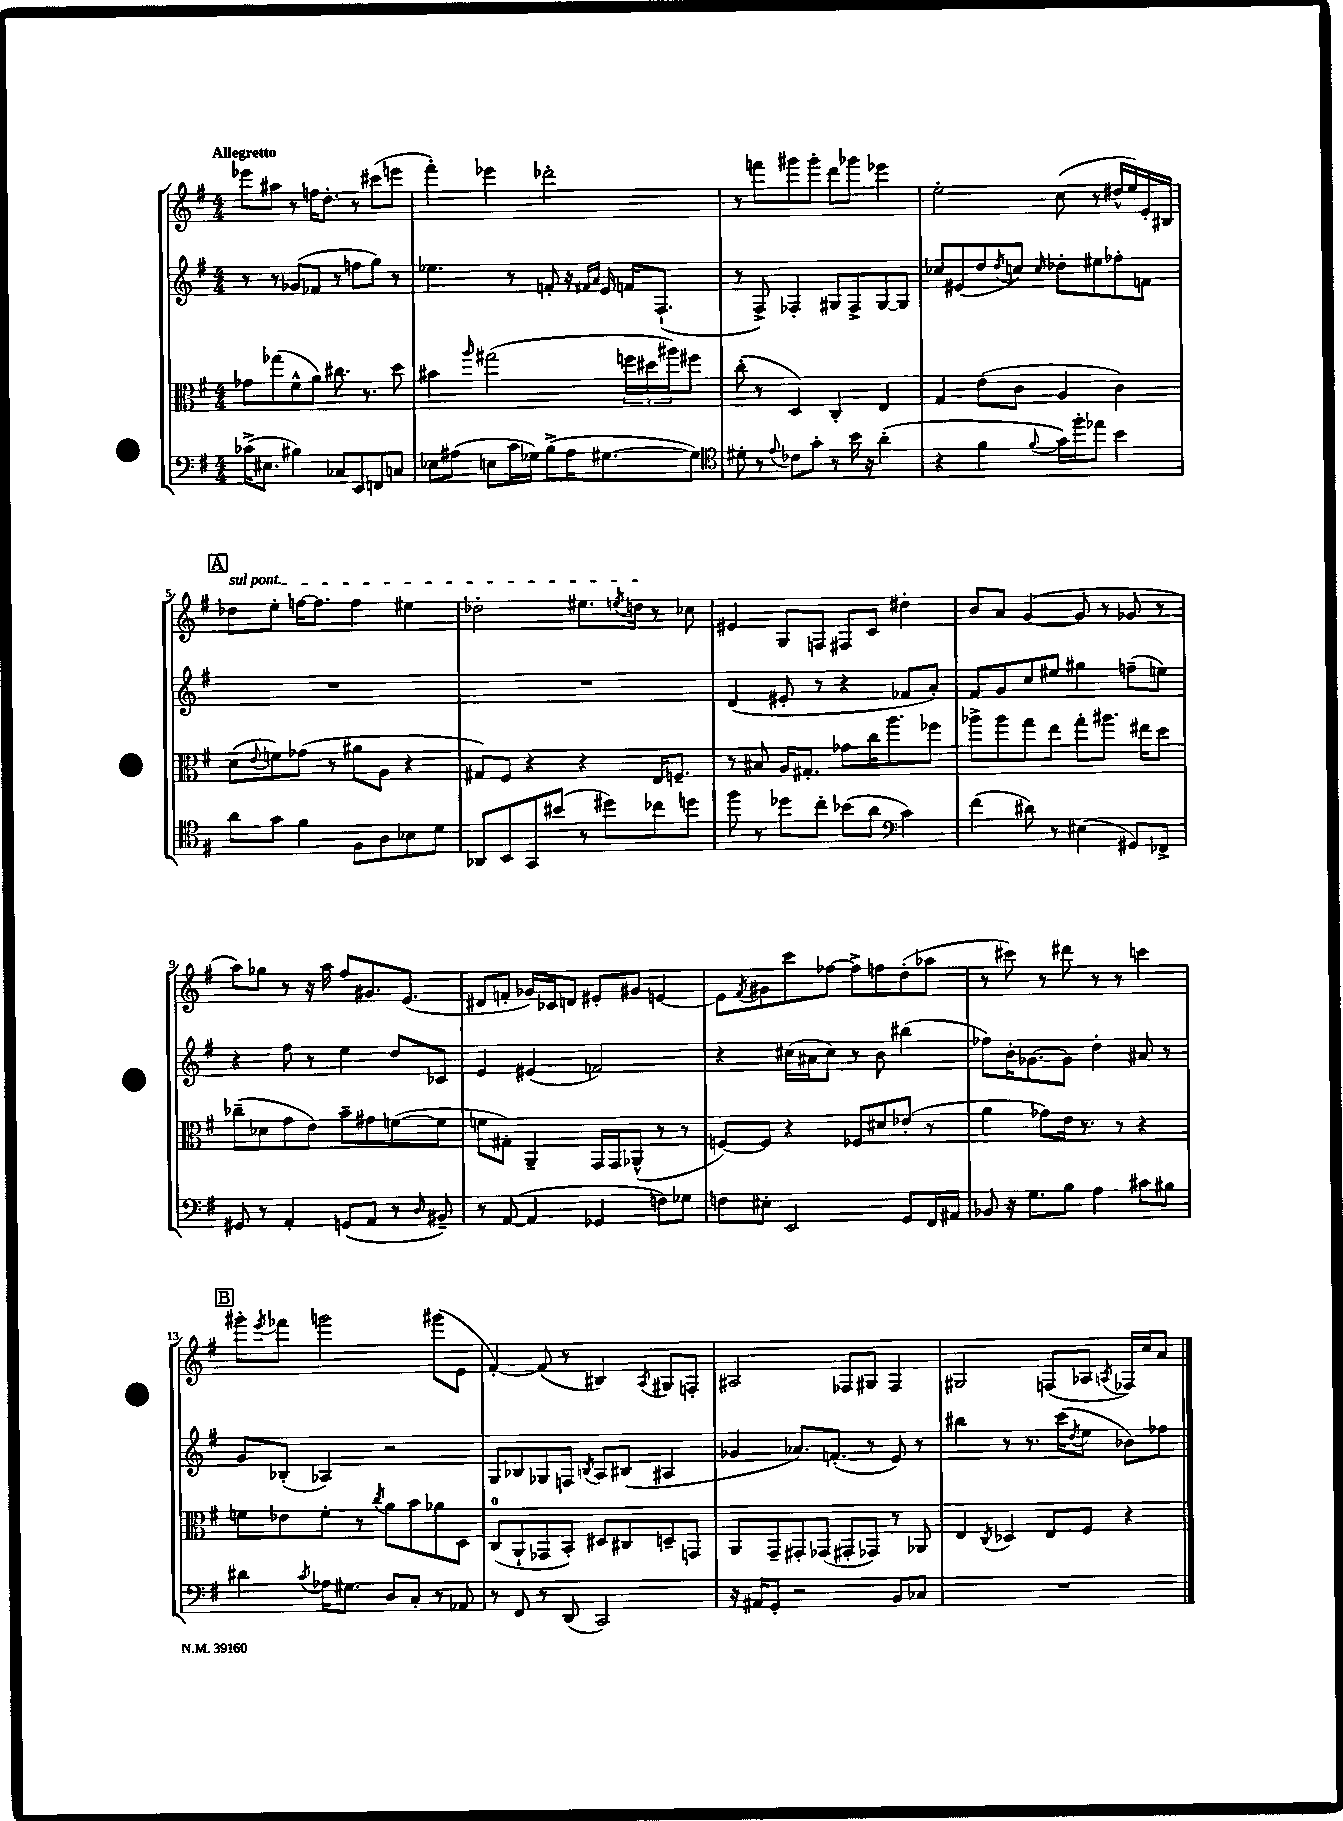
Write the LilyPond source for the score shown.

<<
\new StaffGroup <<
\new Staff = "s0" {
    \clef treble \key g \major \numericTimeSignature \time 4/4 \tempo "Allegretto"
    ees'''8 ais''8 r8 f''16 d''8.-. r8 cis'''8( e'''8 |
    fis'''4-.) ees'''4 des'''2-. |
    r8 f'''8 gis'''8 gis'''8-. d'''8 ges'''8 ees'''4 |
    e''2-. c''8( r8 dis''16-^ e''16) e'16-. bis16 |
    \mark \markup { \box "A" } \once \override TextSpanner.bound-details.left.text = \markup { \italic "sul pont." } des''8\startTextSpan e''8-. f''16~ f''8. f''4 eis''4 |
    des''2-. eis''8. \acciaccatura { e''8 } d''16\stopTextSpan r8 ces''8 |
    eis'4 g8 f8 fis8 c'8 dis''4-. |
    b'8 a'8 g'4~( g'8 r8 ges'8 r8 |
    a''8) ges''8 r8 r16 a''16 fis''8 gis'8. e'8.( |
    dis'8 f'8-. ges'16) ces'16 d'8 eis'8-. gis'8 e'4~ |
    e'8 \acciaccatura { fis'8 } gis'8 c'''8 fes''8~ fes''8-> f''8 d''8-.( aes''8 |
    r8 cis'''8) r8 dis'''8 r8 r8 c'''4 |
    \mark \markup { \box "B" } gis'''8-. \acciaccatura { e'''8 } fes'''8 g'''2 gis'''8( e'8 |
    fis'4~-.) fis'8( r8 bis4) \acciaccatura { a8 } gis8 f8-. |
    ais2 fes8 gis8 fes4 |
    gis2 f8( aes8 \acciaccatura { a8 } fes16) c''16 a'8 \bar "|." |
}
\new Staff = "s1" {
    \clef treble \key g \major \numericTimeSignature \time 4/4
    r8 r8 ges'8( fes'8 r8 f''8 g''8) r8 |
    ees''4. r8 f'8-. r16 \grace { fis'16 a'16 } e'16 f'16 fis8.-!( |
    r8 fis8->) fes4-. gis8 fes8-> gis8~ gis8 |
    ces''8 eis'8( d''8 \acciaccatura { d''8 } c''8) \grace { c''16 } des''8-. eis''8 fes''8-. f'8 |
    \mark \markup { \box "A" } R1 |
    R1 |
    d'4( eis'8-. r8 r4 fes'8 a'8-.) |
    fis'8 g'8 c''8 eis''8 gis''4 f''8--( e''8) |
    r4 fis''8 r8 e''4 d''8 ces'8 |
    e'4 eis'4( f'2) |
    r4 cis''16( ais'16 cis''8) r8 b'8 bis''4( |
    fes''8) b'16-. ges'8.~ ges'8 d''4-. ais'8 r8 |
    \mark \markup { \box "B" } g'8 bes8-.( aes4) r2 |
    g8 bes8 ges8 f8 \acciaccatura { b8 } a8 bis8( ais4 |
    ges'4 aes'8.) f'8.-.( r8 e'8) r8 |
    bis''4 r8 r8. c'''16( \acciaccatura { d''8 } e''8 bes'8) fes''8 \bar "|." |
}
\new Staff = "s2" {
    \clef alto \key g \major \numericTimeSignature \time 4/4
    ges'8 ges''8( fis'8-^ a'8) cis''8. r8. d''8 |
    bis'4 \grace { a''16 } gis''2( \tuplet 3/2 { f''16 dis''16 ais''16) } fis''8 |
    c''8-.( r8 d4) c4-. e4 |
    g4 e'8( c'8 a4 c'4) |
    \mark \markup { \box "A" } d'8( \appoggiatura { e'8 } f'8) ges'8( r8 ais'8 a8 r4 |
    gis8) fis8 r4 r4 e16 f8.-- |
    r8 bis8 a16 gis8.-. ges'8 c''16 a''8. fes''8 |
    aes''8-> aes''8 g''8 e''8 g''8-. ais''8. eis''16 d''8 |
    ces''8--( des'8 g'8 e'8) b'8-- gis'8 f'8~( f'8 |
    f'8 gis8-.) a,4-- g,16 g,16 aes,8-^( r8 r8 |
    f8~) f8 r4 fes8 dis'8 ees'8-.( r8 |
    a'4 ges'8) e'16 r8. r8 r4 |
    \mark \markup { \box "B" } f'8 ees'8 f'8-. r8 \acciaccatura { c''8 } a'8 b'8 aes'8 d8 |
    c8-0( a,8-! ges,8 b,8-.) dis8 cis8 d8-- g,8 |
    a,8 g,8-- gis,8-. ges,8( gis,8-. ges,8) r8 aes,8 |
    e4 \acciaccatura { c8 } des4 e8 fis8 r4 \bar "|." |
}
\new Staff = "s3" {
    \clef bass \key g \major \numericTimeSignature \time 4/4
    ces'16->( eis8. bis4) ces8 e,8 f,8 c8 |
    ees8 ais8( e8 c'16 ges16) b8->( ais16 gis8.~ gis8) |
    \clef tenor dis'8-. r8 \appoggiatura { e'8 } ces'8 g'8-. r8 b'16 r16 a'4-.( |
    r4 fis'4 \appoggiatura { fis'8 } g'16) fis''16-. ees''8 b'4 |
    \mark \markup { \box "A" } a'8 g'8 fis'4 fis8 a8 bes8 d'8 |
    aes,8 b,8 g,8 bis'8( r8 dis''8) ces''8 d''8 |
    fis''8 r8 des''8 c''8-. bes'8( a'8 \clef bass c'4) |
    fis'4( dis'8) r8 eis4( gis,8) fes,8-> |
    gis,8 r8 a,4-. g,8( a,8 r8 \grace { d16 } bis,8--) |
    r8 a,8~( a,4 ges,4 f8) ges8 |
    f8 eis8-. e,2 g,8 fis,16 ais,16 |
    bes,8 r16 g8. b8 a4 cis'8 bis8 |
    \mark \markup { \box "B" } dis'4 \acciaccatura { c'8 } aes16 gis8. d8 c8-. r8 aes,8 |
    r8 fis,8 r8 d,8( c,2) |
    r16 ais,16 g,8-. r2 b,8 ces8 |
    R1 \bar "|." |
}
>>
>>
